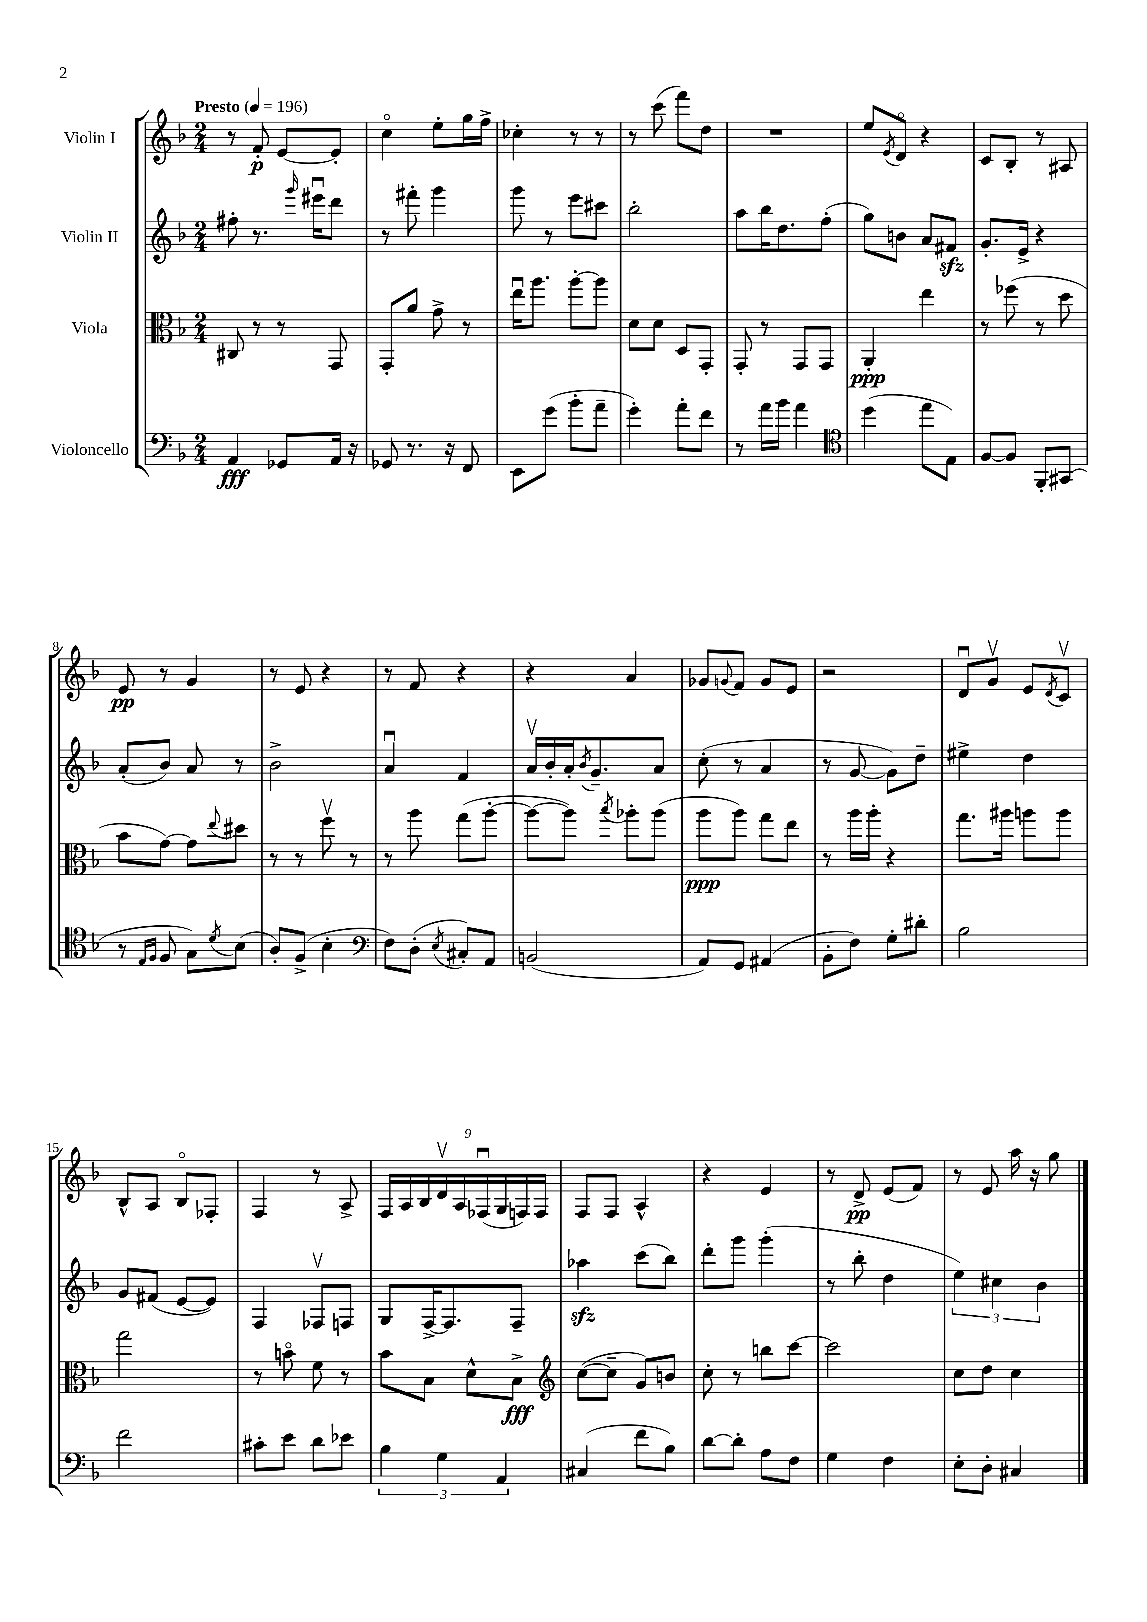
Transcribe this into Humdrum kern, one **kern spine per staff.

**kern	**dynam	**kern	**dynam	**kern	**kern	**dynam
*part4	*part4	*part3	*part3	*part2	*part1	*part1
*staff4	*staff4	*staff3	*staff3	*staff2	*staff1	*staff1
*I"Violoncello	*	*I"Viola	*	*I"Violin II	*I"Violin I	*
*clefF4	*	*clefC3	*	*clefG2	*clefG2	*
*k[b-]	*	*k[b-]	*	*k[b-]	*k[b-]	*
*M2/4	*	*M2/4	*	*M2/4	*M2/4	*
*MM196	*	*MM196	*	*MM196	*MM196	*
=1	=1	=1	=1	=1	=1	=1
!	!	!	!	!	!LO:TX:a:B:t=Presto	!
4AA/	fff	8C#X/	.	8ff#X'\	8r	.
.	.	8r	.	8.r	8f'/	p
8GG-X/L	.	8r	.	.	[8e/L	.
.	.	.	.	16qqggg/	.	.
.	.	.	.	16eee#Xu\KL	.	.
16AA/Jk	.	8GG/	.	8ddd\J	8e'/J]	.
16r	.	.	.	.	.	.
=2	=2	=2	=2	=2	=2	=2
8GG-X/	.	8GG'/L	.	8r	4cc\	.
8.r	.	8a/J	.	8fff#X'\	.	.
.	.	8g^\	.	4ggg\	8ee'\L	.
16r	.	.	.	.	.	.
8FF/	.	8r	.	.	16gg\L	.
.	.	.	.	.	16ff^\JJ	.
=3	=3	=3	=3	=3	=3	=3
8EE\L	.	16eeu\KL	.	8ggg\	4cc-X'\	.
.	.	8.aa\J	.	.	.	.
(8g\J	.	.	.	8r	.	.
8b-'\L	.	[8aa'\L	.	8eee\L	8r	.
8a~\J	.	8aa\J]	.	8ccc#X\J	8r	.
=4	=4	=4	=4	=4	=4	=4
4g'\)	.	8d\L	.	2bb-'\	8r	.
.	.	8d\J	.	.	(8ccc\	.
8a'\L	.	8D/L	.	.	8fff\L)	.
8f\J	.	8GG'/J	.	.	8dd\J	.
=5	=5	=5	=5	=5	=5	=5
8r	.	8GG'/	.	8aa\L	2r	.
16a\LL	.	8r	.	16bb-\K	.	.
16b-\JJ	.	.	.	8.dd\	.	.
4a\	.	8GG/L	.	.	.	.
.	.	8GG/J	.	(8ff'\J	.	.
=6	=6	=6	=6	=6	=6	=6
*clefC4	*	*	*	*	*	*
(4dd\	.	4AA'/	ppp	8gg\L)	8ee/L	.
.	.	.	.	.	8qe/	.
.	.	.	.	8bn\J	8d/J	.
8ee\L	.	4ee\	.	8a/L	4r	.
8E\J)	.	.	.	8f#Xzz/J	.	.
=7	=7	=7	=7	=7	=7	=7
[8F/L	.	8r	.	8.g'/L	8c/L	.
8F/J]	.	(8ff-X\	.	.	8B-'/J	.
.	.	.	.	16e^/Jk	.	.
8FF'/L	.	8r	.	4r	8r	.
(8GG#X/J	.	8dd\	.	.	8A#X/	.
!!LO:LB:g=z
=8	=8	=8	=8	=8	=8	=8
8r	.	8b-\L	.	(8a'/L	8e/	pp
16qqE/LL	.	.	.	.	.	.
16qqF/JJ	.	.	.	.	.	.
8F/	.	[8g\J)	.	8b-/J)	8r	.
8G\L)	.	8g\L]	.	8a/	4g/	.
8qd/	.	8qqee/	.	.	.	.
(8B-\J	.	8dd#X\J	.	8r	.	.
=9	=9	=9	=9	=9	=9	=9
8A'/L)	.	8r	.	2b-^\	8r	.
(8F^/J	.	8r	.	.	8e/	.
4B-'\	.	8ffv\	.	.	4r	.
.	.	8r	.	.	.	.
=10	=10	=10	=10	=10	=10	=10
*clefF4	*	*	*	*	*	*
8F\L)	.	8r	.	4au/	8r	.
(8D'\J	.	8aa\	.	.	8f/	.
8qE/	.	.	.	.	.	.
8C#X'/L)	.	(8gg\L	.	4f/	4r	.
8AA/J	.	[8aa'\J	.	.	.	.
=11	=11	=11	=11	=11	=11	=11
(2BBn/	.	8aa\L_	.	16av/LL	4r	.
.	.	.	.	16b-'/	.	.
.	.	8aa\J])	.	16a'/J	.	.
.	.	.	.	8qb-/	.	.
.	.	.	.	8.g~/	.	.
.	.	8qbb-/	.	.	.	.
.	.	8aa-X'\L	.	.	4a/	.
.	.	(8aa-\J	.	8a/J	.	.
=12	=12	=12	=12	=12	=12	=12
8AA/L)	.	8aa\L	ppp	(8cc'\	8g-X/L	.
.	.	.	.	.	8qqgn/	.
8GG/J	.	8aa\J)	.	8r	8f/J	.
(4AA#X/	.	8gg\L	.	4a/	8g/L	.
.	.	8ee\J	.	.	8e/J	.
=13	=13	=13	=13	=13	=13	=13
8BB-'\L	.	8r	.	8r	2r	.
8F\J)	.	16aa\LL	.	[8g/	.	.
.	.	16aa'\JJ	.	.	.	.
8G'\L	.	4r	.	8g\L])	.	.
8d#X'\J	.	.	.	8dd~\J	.	.
=14	=14	=14	=14	=14	=14	=14
2B-\	.	8.gg\L	.	4ee#X^\	8du/L	.
.	.	.	.	.	8gv/J	.
.	.	16aa#X\Jk	.	.	.	.
.	.	8aan\L	.	4dd\	8e/L	.
.	.	.	.	.	8qd/	.
.	.	8aa\J	.	.	8cv/J	.
!!LO:LB:g=z
=15	=15	=15	=15	=15	=15	=15
2f\	.	2gg\	.	8g/L	8B-^^/L	.
.	.	.	.	(8f#X/J	8A/J	.
.	.	.	.	[8e/L	8B-/L	.
.	.	.	.	8e/J])	8F-X'/J	.
=16	=16	=16	=16	=16	=16	=16
8c#X'\L	.	8r	.	4F/	4F/	.
8e\J	.	8bn\	.	.	.	.
8d\L	.	8f\	.	8F-Xv/L	8r	.
8e-X\J	.	8r	.	8Fn/J	8A^/	.
=17	=17	=17	=17	=17	=17	=17
6B-\	.	8b-\L	.	8G/L	18F/LL	.
.	.	.	.	.	18A/	.
.	.	.	.	.	18B-/	.
.	.	8B-\J	.	[16F^/K	.	.
6G\	.	.	.	.	18dv/	.
.	.	.	.	8.F/]	.	.
.	.	.	.	.	18A/	.
.	.	8d^^\L	.	.	.	.
.	.	.	.	.	(18F-Xu/	.
6AA/	.	.	.	.	18G/	.
.	.	8B-^\J	fff	8F~/J	.	.
.	.	.	.	.	18Fn/)	.
.	.	.	.	.	18F/JJ	.
=18	=18	=18	=18	=18	=18	=18
*	*	*clefG2	*	*	*	*
(4C#X/	.	([8cc\L	.	4aa-Xzz\	8F/L	.
.	.	8cc~\J]	.	.	8F/J	.
8f\L	.	8g/L)	.	(8ccc\L	4A^^/	.
8B-\J)	.	8bn/J	.	8bb-\J)	.	.
=19	=19	=19	=19	=19	=19	=19
[8d\L	.	8cc'\	.	8ddd'\L	4r	.
8d'\J]	.	8r	.	8ggg\J	.	.
8A\L	.	8bbn\L	.	(4ggg'\	4e/	.
8F\J	.	[8ccc\J	.	.	.	.
=20	=20	=20	=20	=20	=20	=20
4G\	.	2ccc\]	.	8r	8r	.
.	.	.	.	8bb-'\	8d^/	pp
4F\	.	.	.	4dd\	(8e/L	.
.	.	.	.	.	8f/J)	.
=21	=21	=21	=21	=21	=21	=21
8E'\L	.	8cc\L	.	6ee\)	8r	.
8D'\J	.	8dd\J	.	.	8e/	.
.	.	.	.	6cc#X\	.	.
4C#X/	.	4cc\	.	.	16aa\	.
.	.	.	.	.	16r	.
.	.	.	.	6b-\	.	.
.	.	.	.	.	8gg\	.
==	==	==	==	==	==	==
*-	*-	*-	*-	*-	*-	*-
